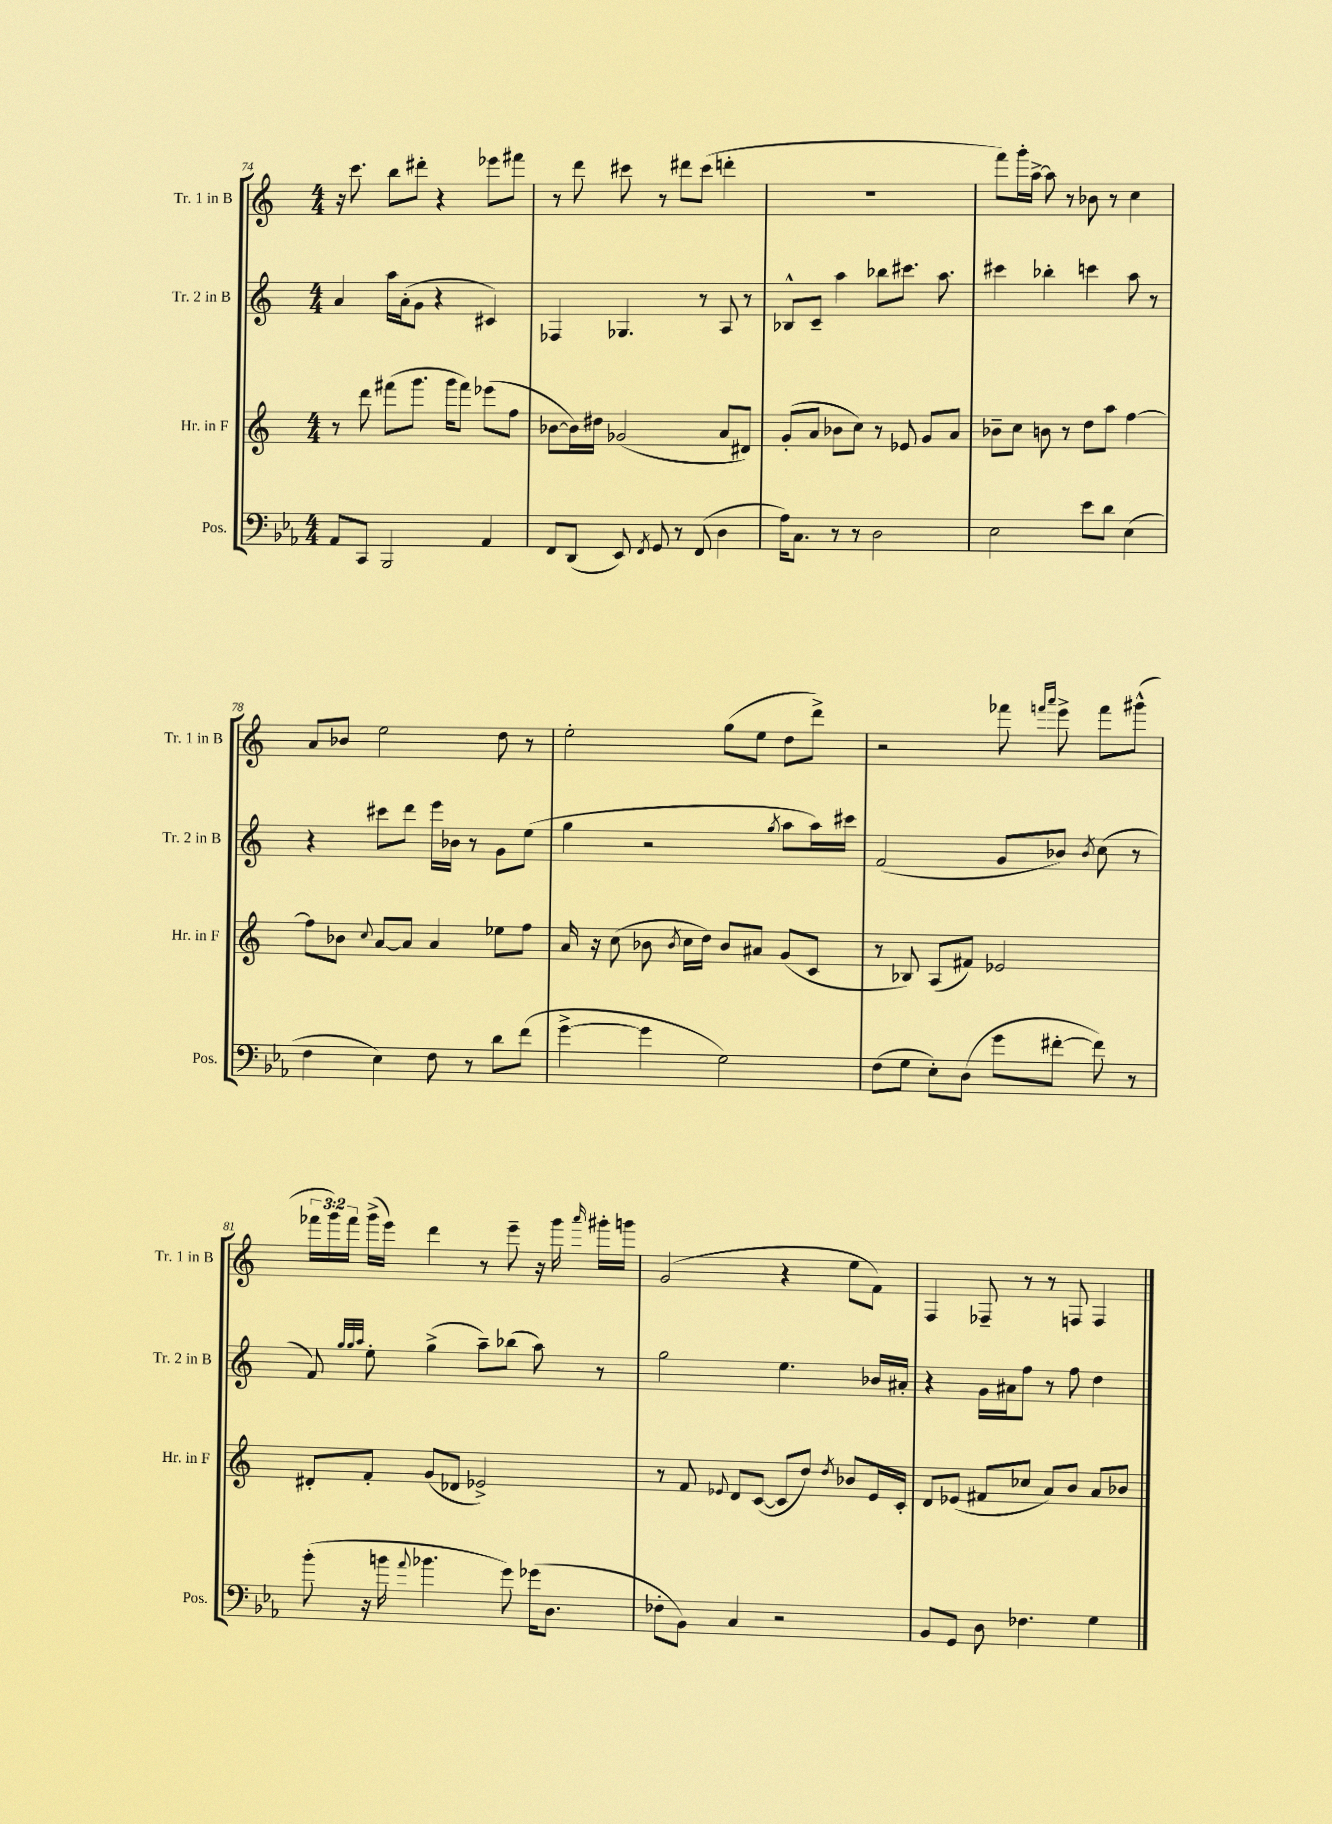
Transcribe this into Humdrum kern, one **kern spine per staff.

**kern	**kern	**kern	**kern
*part4	*part3	*part2	*part1
*staff4	*staff3	*staff2	*staff1
*I"Pos.	*I"Hr. in F	*I"Tr. 2 in B	*I"Tr. 1 in B
*I'Pos.	*I'Hr. in F	*I'Tr. 2 in B	*I'Tr. 1 in B
*clefF4	*clefG2	*clefG2	*clefG2
*k[b-e-a-]	*k[]	*k[]	*k[]
*M4/4	*M4/4	*M4/4	*M4/4
=74	=74	=74	=74
8AA-/L	8r	4a/	16r
.	.	.	8.ccc\
8CC/J	8ddd\	.	.
2BBB-/	(8fff#X\L	16aa\LL	8bb\L
.	.	(16a'\J	.
.	8.ggg\J	8g\J	8ddd#X'\J
.	.	4r	4r
.	16ggg\KL	.	.
.	8fff#\J)	.	.
4AA-/	(8eee-X\L	4c#X/)	8eee-X\L
.	8ff\J	.	8fff#X\J
=75	=75	=75	=75
8FF/L	[8b-X\L	4F-X/	8r
(8DD/J	16b-\L])	.	8ddd\
.	16dd#X\JJ	.	.
8EE-/)	(2g-X/	4.G-X/	8ccc#X\
8qFF/	.	.	.
8GG/	.	.	8r
8r	.	.	8ddd#X\L
(8FF/	.	8r	(8ccc#\J
4D\	8a/L	8A/	4dddn'\
.	8d#X/J)	8r	.
=76	=76	=76	=76
16A-\KL)	(8g'/L	8B-X^^/L	1r
8.C\J	.	.	.
.	8a/J	8c~/J	.
8r	8b-X\L	4aa\	.
8r	8cc\J)	.	.
2D\	8r	8bb-X\L	.
.	8e-X/	8.ccc#X\J	.
.	8g/L	.	.
.	.	8.aa\	.
.	8a/J	.	.
=77	=77	=77	=77
2E-\	8b-X~\L	4ccc#X\	8fff\L)
.	8cc\J	.	16ggg'\L
.	.	.	[16aa^\JJ
.	8bn\	4bb-X'\	8aa\]
.	8r	.	8r
8e-\L	8dd\L	4cccn\	8b-X\
8d\J	8aa\J	.	8r
(4E-\	[4ff\	8aa\	4cc\
.	.	8r	.
!!LO:LB:g=z
=78	=78	=78	=78
4F\	8ff\L]	4r	8a/L
.	8b-X\J	.	8b-X/J
.	8qqcc/	.	.
4E-\)	[8a/L	8ccc#X\L	2ee\
.	8a/J]	8ddd\J	.
8F\	4a/	16eee\LL	.
.	.	16b-X\JJ	.
8r	.	8r	.
8d\L	8ee-X\L	8g\L	8dd\
(8f\J	8ff\J	(8ee\J	8r
=79	=79	=79	=79
[4g^\	16a/	4gg\	2ee'\
.	16r	.	.
.	(8cc\	.	.
4g\]	8b-X\	2r	.
.	8qb-/	.	.
.	16cc\LL	.	.
.	16dd\JJ)	.	.
2G\)	8b-/L	.	(8gg\L
.	8a#X/J	.	8ee\J
.	.	8qgg/	.
.	(8g/L	8aa\L	8dd\L
.	8c/J	16aa\L)	8ddd^\J)
.	.	16ccc#X\JJ	.
=80	=80	=80	=80
(8F\L	8r	(2f/	2r
8G\J	8B-X/)	.	.
8E-'\L)	(8A/L	.	.
(8D\J	8f#X/J)	.	.
8g\L	2e-X/	8g/L	8fff-X\
.	.	.	16qqfffn/LL
.	.	.	16qqaaa/JJ
[8f#X'\J	.	8b-X/J)	8eee^\
.	.	8qb-/	.
8f#\])	.	(8cc\	8fff\L
8r	.	8r	(8ggg#X^^\J
!!LO:LB:g=z
=81	=81	=81	=81
(8b-'\	8d#X'/L	8f/)	24fff-X\LL
.	.	.	24ggg\)
.	.	.	24fff-\JJ
.	.	32qqgg/LLL	.
.	.	32qqgg/	.
.	.	32qqaa/JJJ	.
16r	8f'/J	8ee'\	(16ggg^\LL
16bn\	.	.	16eee\JJ)
8qqa-/	.	.	.
4.b-X\	(8g/L	(4gg^\	4ddd\
.	8d-X/J	.	.
.	2e-X^/)	8aa~\L)	8r
8g\)	.	(8bb-X\J	8eee~\
(16g-X\KL	.	8aa\)	16r
8.D\J	.	.	16ggg\
.	.	.	16qqaaa/
.	.	8r	16ggg#X'\LL
.	.	.	16gggn\JJ
=82	=82	=82	=82
8F-X'\L	8r	2gg\	(2g/
8BB-\J)	8f/	.	.
.	8qqe-X/	.	.
4C/	8d/L	.	.
.	([8c/J	.	.
2r	8c/L]	4.ee\	4r
.	8dd/J)	.	.
.	8qdd/	.	.
.	8b-X/L	.	8ee\L
.	16e-/L	16b-X/LL	8f\J)
.	16c'/JJ	16a#X'/JJ	.
=83	=83	=83	=83
8BB-/L	8d/L	4r	4F/
8GG/J	(8e-X/J	.	.
8D\	8f#X/L	16g\LL	8F-X~/
.	.	16a#X\J	.
4.F-X\	8cc-X/J	8ff\J	8r
.	8a/L)	8r	8r
.	8b/J	8ff\	8Fn/
4G\	8a/L	4dd\	4F/
.	8b-X/J	.	.
==	==	==	==
*-	*-	*-	*-
